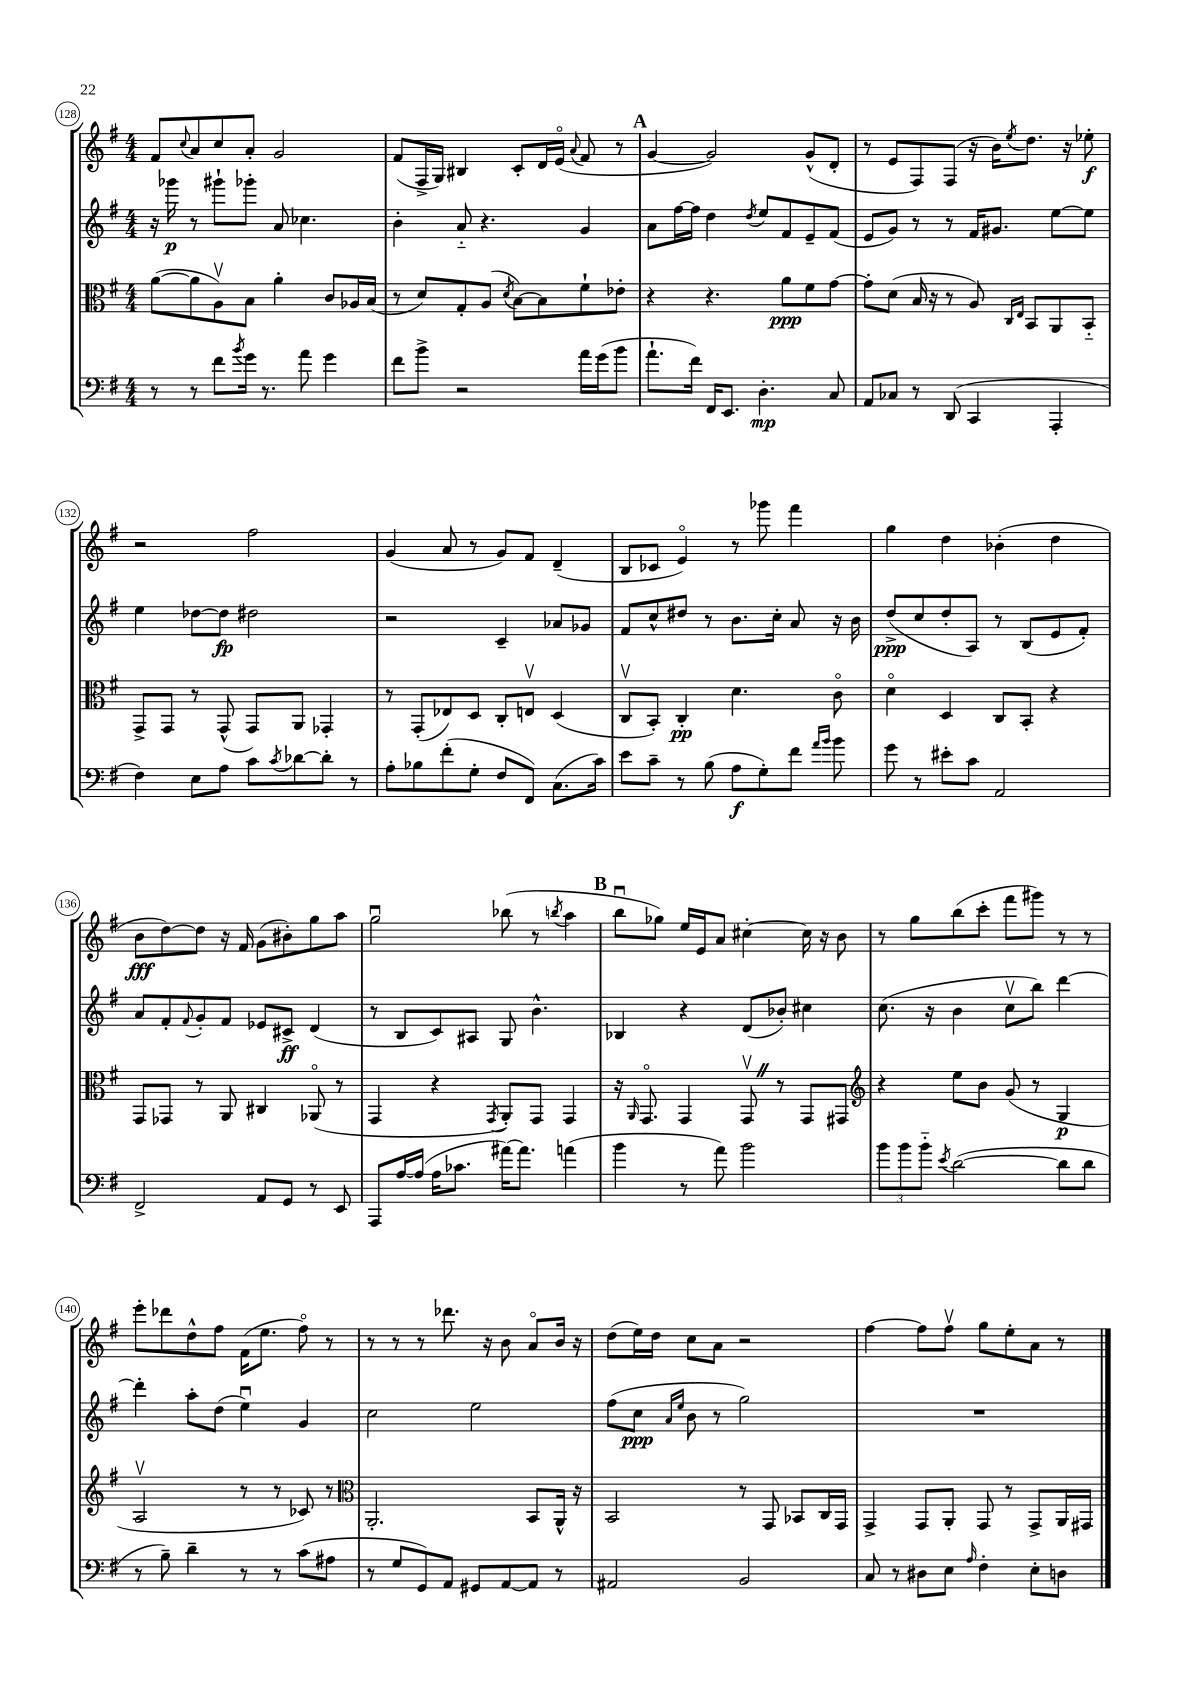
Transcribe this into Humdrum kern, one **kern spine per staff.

**kern	**kern	**kern	**kern
*staff4	*staff3	*staff2	*staff1
*clefF4	*clefC3	*clefG2	*clefG2
*k[f#]	*k[f#]	*k[f#]	*k[f#]
*M4/4	*M4/4	*M4/4	*M4/4
8r	([8a	16r	8f#
.	.	16ggg-	.
.	.	.	8qqcc
8r	8a]	8r	8a
8f#	8Av)	8ggg#`	8cc
8qb	.	.	.
16g	8B	8ggg-'	8a'
8.r	.	.	.
.	4a'	8a	2g
8a	.	4.cc-	.
4g	8c	.	.
.	16A-	.	.
.	(16B	.	.
=	=	=	=
8f#	8r	4b'	(8f#
8b^	8d)	.	16F#^
.	.	.	16G)
2r	8G'	8a'~	4B#
.	(8A	4.r	.
.	8qd	.	.
.	[8B)	.	8c'
.	8B]	.	16d
.	.	.	(16eo
.	.	.	8qqa
16a	8f#`	4g	8f#
(16g	.	.	.
8b	8e-'	.	8r
=	=	=	=
8.a`	4r	8a	[4g
.	.	[16ff#	.
16f#)	.	16ff#]	.
16FF#	4.r	4dd	2g])
8.EE	.	.	.
.	.	8qdd	.
4.D'	.	8ee	.
.	8a	8f#	.
.	8f#	8e~	(8g^^
8C	[8g	(8f#	8d'
=	=	=	=
8AA	8g']	8e	8r
8C-	(8d	8g)	8e
8r	16B	8r	8F#)
.	16r	.	.
(8DD	8r	8r	(8F#
4CC	8A)	16f#	16r
.	.	8.g#	16b)
.	16qqC	.	.
.	16qqE	.	8qee
.	8BB	.	8.dd
4AAA'	8AA	[8ee	.
.	.	.	16r
.	8BB'~	8ee]	8ee-'
=	=	=	=
4F#)	8GG^	4ee	2r
.	8GG	.	.
8E	8r	[8dd-	.
8A	(8GG^^	8dd-]	.
8c	8GG)	2dd#	2ff#
8qc	.	.	.
[8d-	8AA	.	.
8d-']	4GG-'	.	.
8r	.	.	.
=	=	=	=
8A'	8r	2r	(4g
8B-	(8GG'	.	.
(8f#'	8E-)	.	8a
8G'	8D	.	8r
8F#	8C'	4c~	8g)
8FF#)	8Ev	.	8f#
(8.C	(4D	8a-	(4d~
.	.	8g-	.
16c)	.	.	.
=	=	=	=
8e	8Cv	8f#	8B
8c~	8BB')	8cc^^	8c-
8r	4C'	8dd#	4eo)
(8B	.	8r	.
8A	4.d	8.b	8r
8G')	.	.	8ggg-
.	.	16cc'	.
8f#	.	8a	4fff#
16qqa	.	.	.
16qqb	.	.	.
8b	8co	16r	.
.	.	16b	.
=	=	=	=
8g	4do	(8dd^	4gg
8r	.	8cc	.
8e#'	4D	8dd'	4dd
8c	.	8A)	.
2AA	8C	8r	(4b-'
.	8BB'	(8B	.
.	4r	8e	4dd
.	.	8f#')	.
=	=	=	=
2FF#^	8GG	8a	8b
.	8GG-	8f#'	[8dd)
.	.	8qqf#	.
.	8r	8g'	8dd]
.	8AA	8f#	16r
.	.	.	16f#
8AA	4C#	8e-	(8g
8GG	.	8c#^	8b#')
8r	(8AA-o	(4d	8gg
8EE	8r	.	8aa
=	=	=	=
8AAA	4GG	8r	2ggu
[16A	.	8B	.
(16A]	.	.	.
16A	4r	8c)	.
8.c-	.	.	.
.	.	8A#	.
.	8qGG	.	.
[16a#)	8AA')	8G	(8bb-
8.a#]	.	.	.
.	8GG	4.b^^	8r
.	.	.	8qbb
(4a	4GG	.	4aa
=	=	=	=
4b	16r	4B-	8bbu
.	16qqAA	.	.
.	8.GGo	.	.
.	.	.	8gg-)
8r	4GG	4r	16ee
.	.	.	16e
8a)	.	.	8a
2b	8GGv	(8d	[4cc#'
.	8r	8b-')	.
.	8GG	4cc#	16cc#]
.	.	.	16r
.	8GG#	.	8b
=	=	=	=
*	*clefG2	*	*
12b	4r	(8.cc	8r
12b	.	.	.
.	.	.	8gg
12b'~	.	.	.
.	.	16r	.
8qe	.	.	.
([2d	8ee	4b	(8bb
.	8b	.	8ccc'
.	(8g	8ccv	8fff#
.	8r	8bb)	8ggg#)
8d]	4G	[4ddd	8r
8d	.	.	8r
=	=	=	=
8r	2Av	4ddd']	8eee'
8B~)	.	.	8ddd-
4d~	.	8aa'	8dd^^
.	.	(8dd	8ff#
8r	8r	4eeu)	(16f#
.	.	.	8.ee
8r	8r	.	.
(8c	8c-)	4g	8ff#o)
8A#	8r	.	8r
=	=	=	=
*	*clefC3	*	*
8r	2.AA'	2cc	8r
8G	.	.	8r
8GG)	.	.	8r
8AA	.	.	8.ddd-
8GG#	.	2ee	.
.	.	.	16r
[8AA	.	.	8b
8AA]	8BB	.	8ao
8r	16AA^^	.	16b
.	16r	.	16r
=	=	=	=
2AA#	2BB	(8ff#	(8dd
.	.	8cc	16ee)
.	.	.	16dd
.	.	16qqa	.
.	.	16qqee	.
.	.	8b	8cc
.	.	8r	8a
2BB	8r	2gg)	2r
.	8GG	.	.
.	8BB-	.	.
.	16C	.	.
.	16GG	.	.
=	=	=	=
8C	4GG^	1r	[4ff#
8r	.	.	.
8D#	8GG	.	8ff#]
8E	8AA'	.	8ff#v
16qqA	.	.	.
4F#'	8GG	.	8gg
.	8r	.	8ee'
8E'	8GG^	.	8a
8D	16AA	.	8r
.	16GG#	.	.
==	==	==	==
*-	*-	*-	*-
